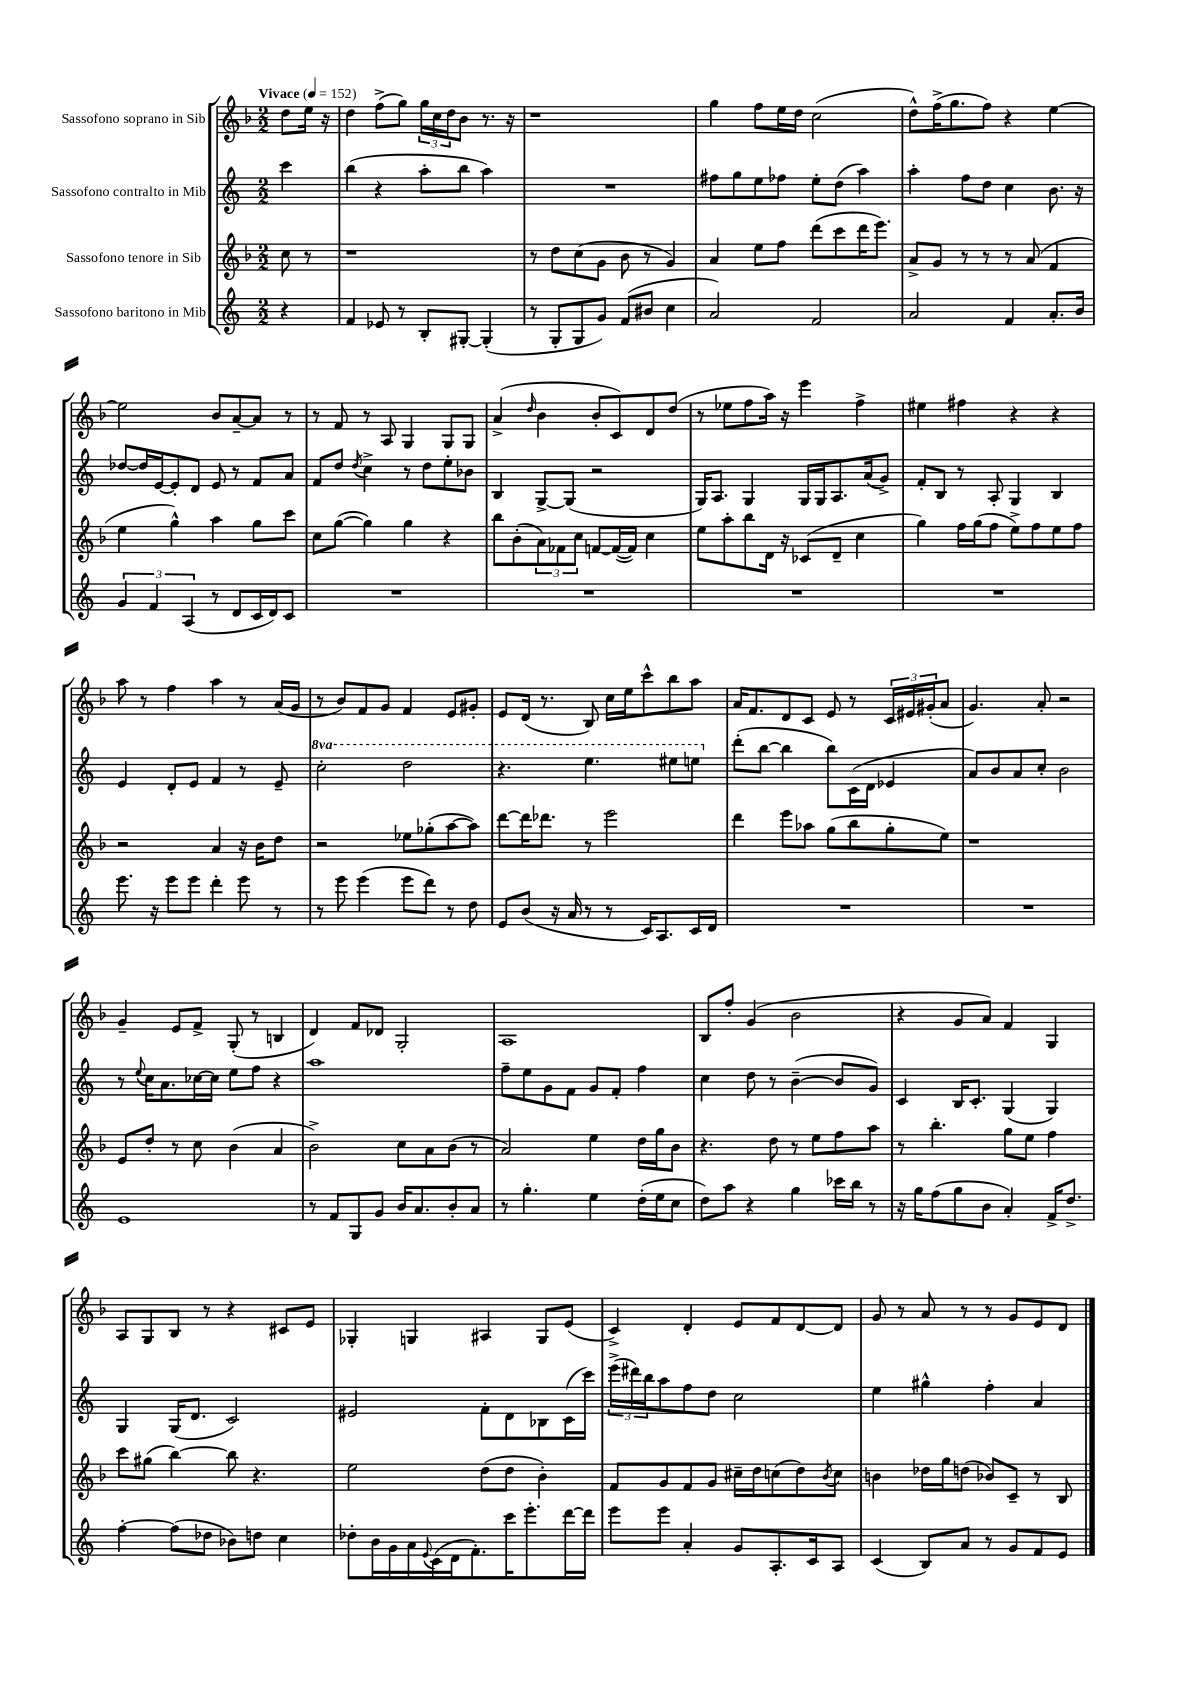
<<
\new StaffGroup <<
\new Staff = "s0" \with { instrumentName = "Sassofono soprano in Sib" } {
    \clef treble \key f \major \numericTimeSignature \time 2/2 \partial 4 \tempo "Vivace" 4 = 152
    d''8 e''16 r16 |
    d''4 f''8->( g''8) \tuplet 3/2 { g''16 c''16 d''16 } bes'8 r8. r16 |
    r1 |
    g''4 f''8 e''16 d''16 c''2( |
    d''8-^) f''16->( g''8. f''8) r4 e''4~ |
    e''2 bes'8 a'8~-- a'8 r8 |
    r8 f'8 r8 a8 g4 g8 g8 |
    a'4->( \grace { d''16 } bes'4 bes'8-. c'8) d'8 d''8( |
    r8 ees''8 f''8 a''16) r16 e'''4 f''4-> |
    eis''4 fis''4 r4 r4 |
    a''8 r8 f''4 a''4 r8 a'16( g'16 |
    r8 bes'8) f'8 g'8 f'4 e'8 gis'8-. |
    e'8 d'16( r8. bes8) c''16 e''16 c'''8-^ bes''8 a''8 |
    a'16 f'8. d'8 c'8 e'8 r8 \tuplet 3/2 { c'16 eis'16 gis'16-.( } a'8 |
    g'4.) a'8-. r2 |
    g'4-- e'8 f'8-> g8-.( r8 b4 |
    d'4) f'8 des'8 g2-. |
    a1 |
    bes8 f''8-. g'4( bes'2 |
    r4 g'8 a'8) f'4 g4 |
    a8 g8 bes8 r8 r4 cis'8 e'8 |
    ges4-. g4 ais4 g8 e'8( |
    c'4->) d'4-. e'8 f'8 d'8~ d'8 |
    g'8 r8 a'8 r8 r8 g'8 e'8 d'8 \bar "|." |
}
\new Staff = "s1" \with { instrumentName = "Sassofono contralto in Mib" } {
    \clef treble \key c \major \numericTimeSignature \time 2/2 \set Staff.ottavationMarkups = #ottavation-simple-ordinals \partial 4
    c'''4 |
    b''4( r4 a''8-. b''8 a''4) |
    R1 |
    fis''8 g''8 e''8 fes''8 e''8-. d''8( a''4) |
    a''4-. f''8 d''8 c''4 b'8. r16 |
    des''8~ des''16 e'16~ e'8-. d'8 e'8 r8 f'8 a'8 |
    f'8 d''8 \acciaccatura { d''8 } c''4-> r8 d''8 e''8-. bes'8 |
    b4 g8~-> g8( r2 |
    g16) a8. g4 g16 g16 a8. a'16( g'8->) |
    f'8-. b8 r8 a8-. g4 b4 |
    e'4 d'8-. e'8 f'4 r8 e'8-- |
    \ottava #1 c'''2-. d'''2 |
    r4. e'''4. eis'''8 e'''8 \ottava #0 |
    d'''8-.( b''8~ b''4 b''8) c'16( d'16 ees'4 |
    a'8) b'8 a'8 c''8-. b'2 |
    r8 \appoggiatura { e''8 } c''16 a'8. ces''16~ ces''16 e''8 f''8 r4 |
    a''1 |
    f''8-- e''8 g'8 f'8 g'8 f'8-. f''4 |
    c''4 d''8 r8 b'4~--( b'8 g'8) |
    c'4 b16 c'8.-. g4( g4) |
    g4 g16( d'8. c'2) |
    eis'2 f'8-. d'8 bes8 c'16( c'''16) |
    \tuplet 3/2 { e'''16->( dis'''16) b''16 } a''8 f''8 d''8 c''2 |
    e''4 gis''4-^ f''4-. a'4 \bar "|." |
}
\new Staff = "s2" \with { instrumentName = "Sassofono tenore in Sib" } {
    \clef treble \key f \major \numericTimeSignature \time 2/2 \partial 4
    c''8 r8 |
    r1 |
    r8 d''8 c''8( g'8 bes'8 r8 g'4) |
    a'4 e''8 f''8 d'''8( c'''8 d'''16 e'''8.) |
    a'8-> g'8 r8 r8 r8 a'8( f'4 |
    e''4 g''4-^) a''4 g''8 c'''8 |
    c''8 g''8~( g''4) g''4 r4 |
    bes''8 bes'8-.( \tuplet 3/2 { a'8) fes'8 c''8 } f'8~ f'16~( f'16) c''4 |
    e''8 a''8-. bes''8 d'16 r16 ces'8( d'8-- c''4 |
    g''4) f''16 g''16( f''8 e''8->) f''8 e''8 f''8 |
    r2 a'4 r16 bes'16 d''8 |
    r2 ees''8 ges''8-.( a''8~ a''8) |
    d'''8~ d'''16 des'''8. r8 e'''2 |
    d'''4 e'''8 aes''8 g''8( bes''8 g''8-. e''8) |
    r1 |
    e'8 d''8-. r8 c''8 bes'4( a'4 |
    bes'2->) c''8 a'8 bes'8( r8 |
    a'2) e''4 d''16 g''16 bes'8 |
    r4. d''8 r8 e''8 f''8 a''8 |
    r8 bes''4.-. g''8 e''8 f''4 |
    c'''8 gis''8( bes''4~) bes''8 r4. |
    e''2 d''8( d''8 bes'4-.) |
    f'8 g'8 f'8 g'8 cis''16-- d''16 c''8( d''8) \acciaccatura { bes'8 } c''8 |
    b'4 des''16 g''16 d''8( bes'8) c'8-- r8 bes8 \bar "|." |
}
\new Staff = "s3" \with { instrumentName = "Sassofono baritono in Mib" } {
    \clef treble \key c \major \numericTimeSignature \time 2/2 \partial 4
    r4 |
    f'4 ees'8 r8 b8-. gis8~-. gis4-.( |
    r8 g8-. g8 g'8) f'8( bis'8 c''4 |
    a'2) f'2 |
    a'2 f'4 a'8.-. b'16 |
    \tuplet 3/2 { g'4 f'4 a4( } r8 d'8 c'16 d'16) c'8 |
    R1 |
    R1 |
    R1 |
    R1 |
    e'''8. r16 e'''8 e'''8 d'''4-. e'''8 r8 |
    r8 e'''8 e'''4( e'''8 d'''8) r8 d''8 |
    e'8 b'8( r16 a'16 r8 r8 c'16) a8. c'16 d'16 |
    R1 |
    R1 |
    e'1 |
    r8 f'8 g8 g'8 b'16 a'8. b'8-. a'8 |
    r8 g''4.-. e''4 d''16-.( e''16 c''8 |
    d''8) a''8 r4 g''4 ces'''16 b''16 r8 |
    r16 g''16 f''8( g''8 b'8 a'4-.) f'16-> d''8.-> |
    f''4~-. f''8( des''8 bes'8) d''8 c''4 |
    des''8-. b'16 g'16 a'16 \appoggiatura { e'8 } c'16( d'16 f'8.-.) c'''16 e'''8.-. d'''16~ d'''16 |
    e'''8 e'''8 a'4-. g'8 a8.-. c'16 a8 |
    c'4( b8) a'8 r8 g'8 f'8 e'8 \bar "|." |
}
>>
>>
\layout { \context { \Score \remove "Bar_number_engraver" } }
